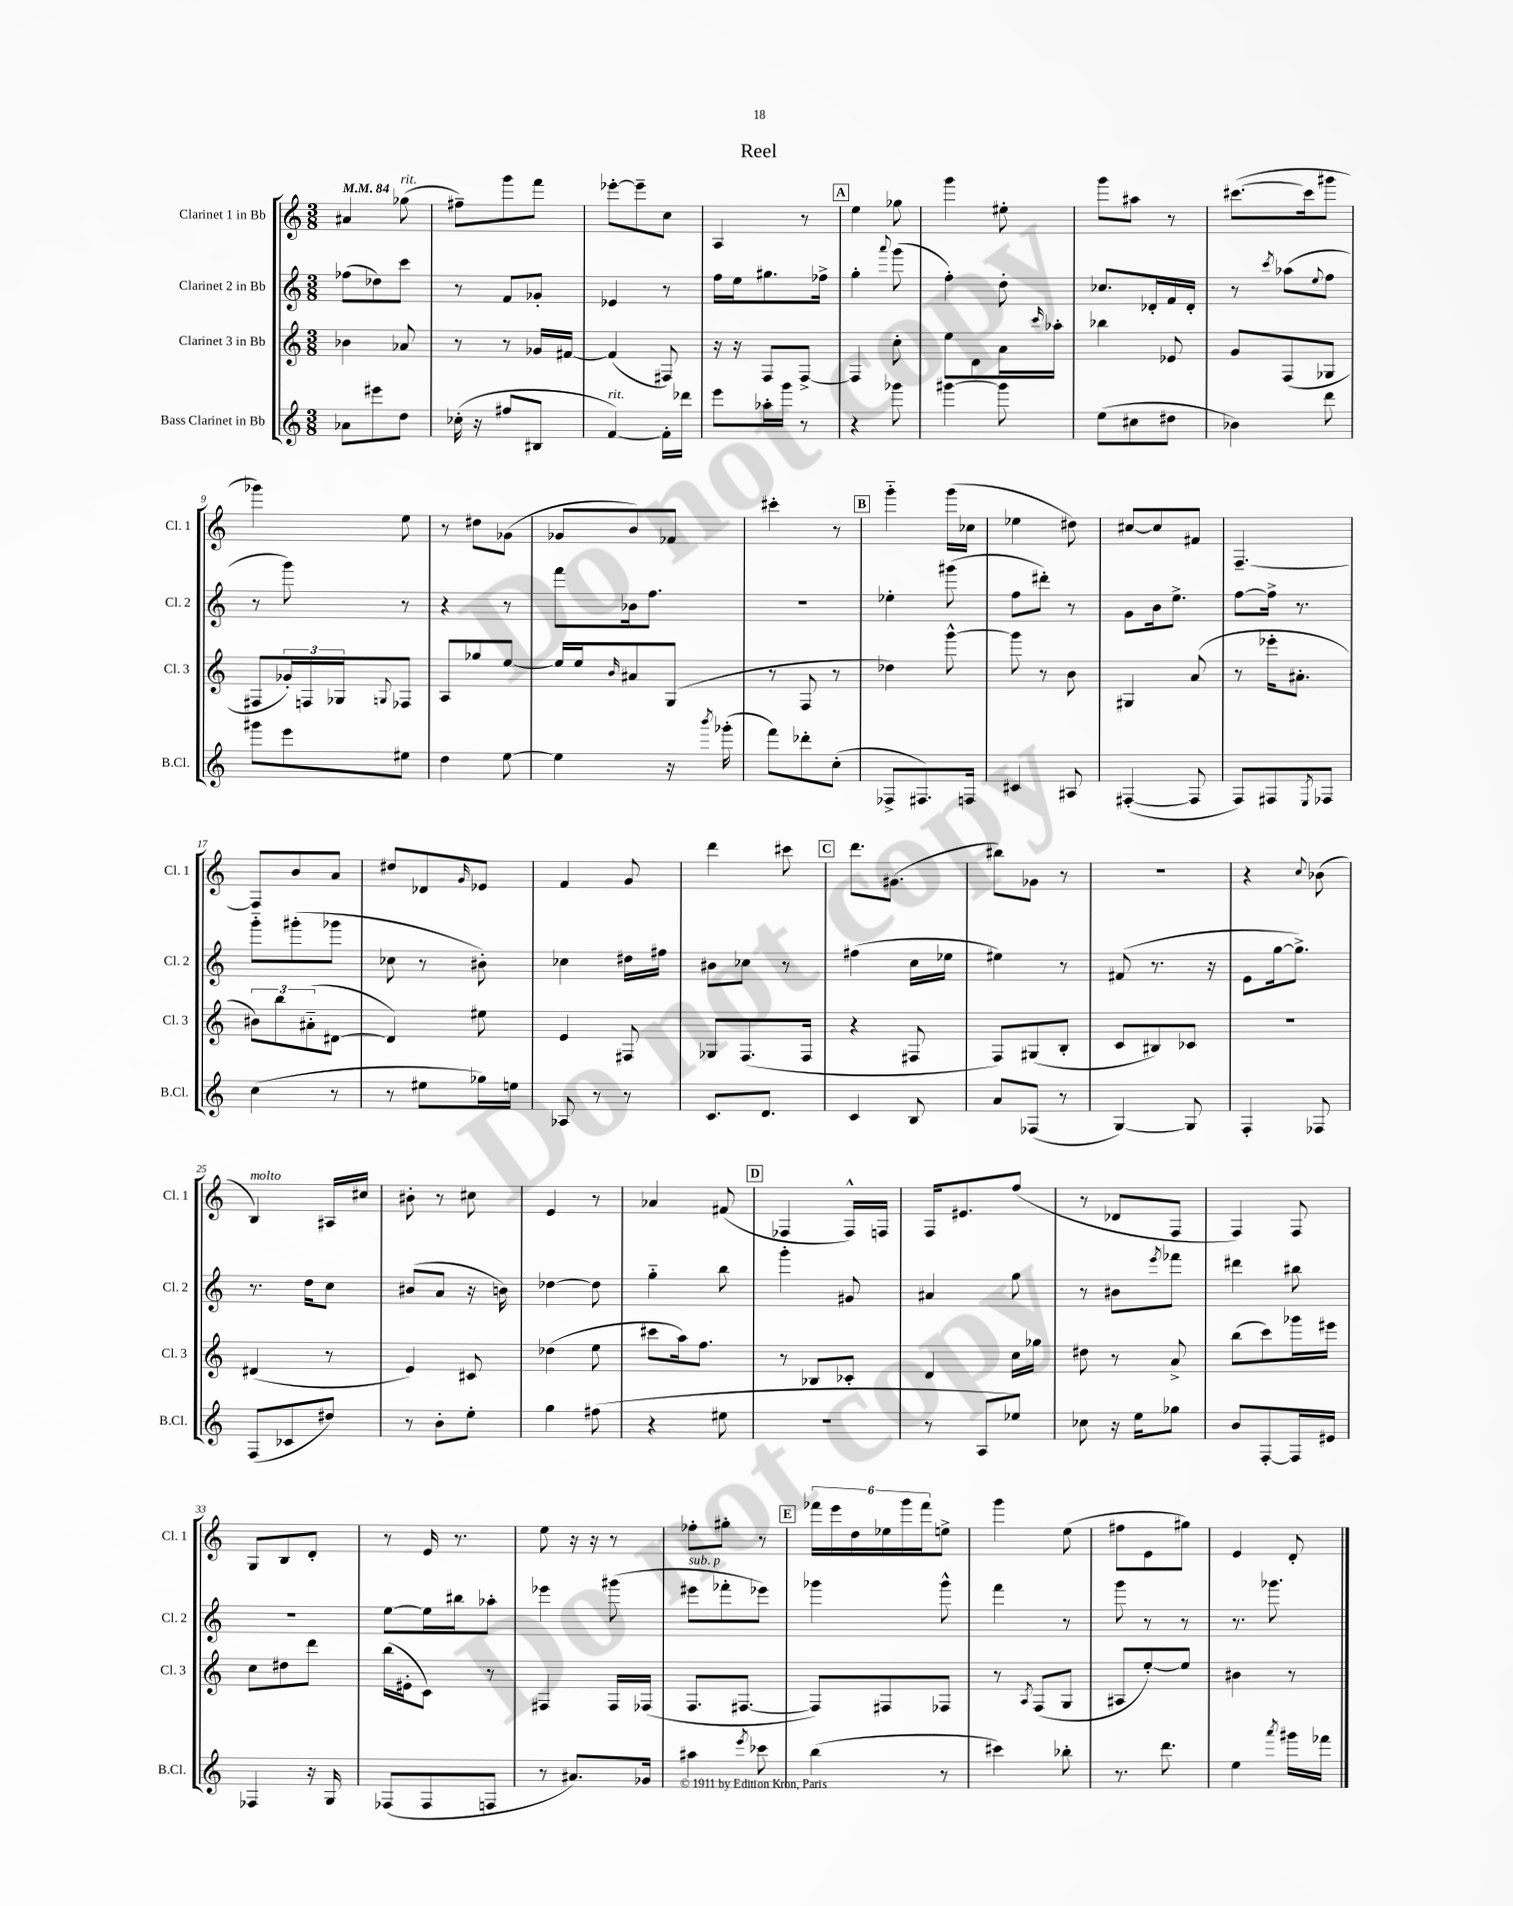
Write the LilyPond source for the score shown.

\header { title = "Reel" }
<<
\new StaffGroup <<
\new Staff = "s0" \with { instrumentName = "Clarinet 1 in Bb" shortInstrumentName = "Cl. 1" } {
    \clef treble \key c \major \numericTimeSignature \time 3/8 \tempo 4 = 84
    ais'4 ges''8^\markup { \italic "rit." }( |
    fis''8--) g'''8 f'''8 |
    ees'''8~-. ees'''8-- c''8 |
    a4 r8 |
    \mark \markup { \box "A" } e''4 ges''8 |
    g'''4 eis''8-. |
    g'''8 ais''8 r8 |
    cis'''8.~( cis'''16 gis'''8 |
    ges'''4) e''8 |
    r8 dis''8 ges'8( |
    ges'8 b'8) fes'8 |
    cis'''4-. r8 |
    \mark \markup { \box "B" } g'''4-_ g'''16( ces''16 |
    ees''4 dis''8) |
    cis''8~ cis''8 fis'8 |
    f4.~-- |
    f8 b'8 a'8 |
    dis''8 des'8 \grace { g'16 } ees'8 |
    f'4 g'8 |
    d'''4 cis'''8 |
    \mark \markup { \box "C" } d'''8. gis'8.( |
    bis''8) ges'8 r8 |
    r4. |
    r4 \appoggiatura { c''8 } bes'8( |
    b4^\markup { \italic "molto" }) ais16 cis''16 |
    bis'8-. r8 cis''8 |
    e'4 r8 |
    aes'4 fis'8( |
    \mark \markup { \box "D" } fes4 fes16-^) f16 |
    f16 eis'8. f''8( |
    r8 des'8 f8 |
    f4) f8 |
    g8 b8 d'8-. |
    r8 e'16 r8. |
    e''8 r16 r16 r8 |
    fes''8-. gis''8-. r8 |
    \mark \markup { \box "E" } \tuplet 6/4 { fes'''16 e'''16 d''16 ees''16 g'''16 fes'''16 } e''8-> |
    g'''4 e''8( |
    fis''8 e'8 gis''8) |
    e'4 d'8-. \bar "|." |
}
\new Staff = "s1" \with { instrumentName = "Clarinet 2 in Bb" shortInstrumentName = "Cl. 2" } {
    \clef treble \key c \major \numericTimeSignature \time 3/8
    fes''8( des''8) c'''8 |
    r8 f'8 ges'8-. |
    ees'4 r8 |
    f''16 e''16 gis''8. fes''16-> |
    \mark \markup { \box "A" } g''4-. \appoggiatura { a'''8 } g'''8( |
    f''4-.) d''8-. |
    ces''8. des'16-. f'16 des'16-. |
    r8 \acciaccatura { c'''8 } aes''8( \appoggiatura { e''8 } f''8 |
    r8 g'''8) r8 |
    r4 r8 |
    f'''8 bes'16 f''8. |
    R4. |
    \mark \markup { \box "B" } ees''4-. gis'''8( |
    f''8 dis'''8-.) r8 |
    g'8 b'16 e''8.-> |
    f''8~ f''16-> r8. |
    g'''8-_ gis'''8-.( ges'''8 |
    ces''8 r8 bis'8-.) |
    ces''4 dis''16 fis''16 |
    bis'8 ces''8 r8 |
    \mark \markup { \box "C" } fis''4( c''16 ees''16 |
    eis''4) r8 |
    fis'8( r8. r16 |
    e'8 g''16~ g''8.->) |
    r8. d''16 c''8 |
    bis'8( a'8 r16 b'16) |
    des''4~ des''8 |
    g''4-_ b''8 |
    \mark \markup { \box "D" } g'''4-. gis'8 |
    ais'4 g''8 |
    r8 bis'8 \acciaccatura { e'''8 } fes'''8 |
    dis'''4 bis''8 |
    R4. |
    e''8~ e''16 bis''16 aes''8-. |
    ees'''4 gis'''8( |
    eis'''8^\markup { \italic "sub. p" } fes'''8-. ees'''8) |
    \mark \markup { \box "E" } ges'''4 ges'''8-^ |
    f'''4 r8 |
    g'''8 r8 r8 |
    r8. ges'''8. \bar "|." |
}
\new Staff = "s2" \with { instrumentName = "Clarinet 3 in Bb" shortInstrumentName = "Cl. 3" } {
    \clef treble \key c \major \numericTimeSignature \time 3/8
    bes'4 aes'8 |
    r8 r8 ges'16 fis'16~ |
    fis'4( fis8) |
    r16 r16 f8 f8~-> |
    \mark \markup { \box "A" } f4 c''8-. |
    e''8 d'8 a'16 \grace { c'''16 } aes''16-. |
    bes''4 ees'8 |
    g'8 f8( ges8 |
    fis8 \tuplet 3/2 { ges'16-.) f16 ges16 } \appoggiatura { g8 } fes8 |
    a8 ges''8 e''8~ |
    e''16 e''16 \grace { b'16 } ais'8 g8( |
    r8 f8 r8 |
    \mark \markup { \box "B" } des''4) g'''8~-^ |
    g'''8 r8 b'8 |
    gis4 a'8( |
    r8 ees'''16-. ais'8.-. |
    \tuplet 3/2 { bis'8) b''8 ais'8-_( } dis'8~ |
    dis'4) eis''8 |
    e'4 fis8 |
    ges8 f8.( f16 |
    \mark \markup { \box "C" } r4 fis8 |
    f8) gis8( b8-. |
    c'8 bis8) ces'8 |
    R4. |
    dis'4( r8 |
    e'4) cis'8 |
    des''4( e''8 |
    cis'''8 a''16) f''8. |
    \mark \markup { \box "D" } r8 bes8 ces'8-. |
    d'4 c''16 ges''16 |
    dis''8 r8 a'8-> |
    b''8( c'''8) ges'''16 eis'''16 |
    c''8 dis''8 d'''8 |
    b''16( eis'16-. c'8) r8 |
    fis4 fis16 fes16( |
    f8. fis8.~ |
    \mark \markup { \box "E" } fis8) fis8 fes8 |
    r8 \acciaccatura { a8 } f8( g8 |
    ais8 e''8~-.) e''8 |
    bis'4 r8 \bar "|." |
}
\new Staff = "s3" \with { instrumentName = "Bass Clarinet in Bb" shortInstrumentName = "B.Cl." } {
    \clef treble \key c \major \numericTimeSignature \time 3/8
    aes'8 eis'''8 d''8 |
    ces''16-.( r16 fis''8 bis8 |
    f'4~^\markup { \italic "rit." }) f'16-. des'''16 |
    e'''8 aes''16-. g'''16 r8 |
    \mark \markup { \box "A" } r4 ges'''8 |
    gis'''4~ gis'''8 |
    e''8( cis''8 dis''8 |
    bes'4) d'''8 |
    gis'''8 e'''8 eis''8 |
    d''4 e''8~ |
    e''4 r16 \acciaccatura { b'''8 } ges'''16-.( |
    f'''8) des'''8-. c''8-.( |
    \mark \markup { \box "B" } fes8-> fis8.) f16 |
    cis'4 ais8 |
    fis4~-.( fis8 |
    f8) fis8 \acciaccatura { e8 } fes8 |
    c''4( r8 |
    r8 eis''8 ges''16) e''16 |
    aes8 r8 r8 |
    c'8. d'8. |
    \mark \markup { \box "C" } c'4 b8 |
    a'8 fes8( r8 |
    g4~) g8 |
    f4-. fes8 |
    f8( ces'8 dis''8) |
    r8 b'8-. e''8-. |
    g''4 fis''8( |
    r4 eis''8 |
    \mark \markup { \box "D" } R4. |
    r8 a8 ees''8) |
    ces''8 r16 e''16 ges''8 |
    b'8 f8~-. f16 eis'16 |
    fes4 r16 g16 |
    fes8( fes8 f8 |
    r8 ais'8.) ges'16 |
    ais''4 \acciaccatura { e'''8 } ces'''8 |
    \mark \markup { \box "E" } b''4( r8 |
    cis'''4) bes''8-. |
    r8. d'''8. |
    e''4 \acciaccatura { a'''8 } gis'''16 fes'''16 \bar "|." |
}
>>
>>
